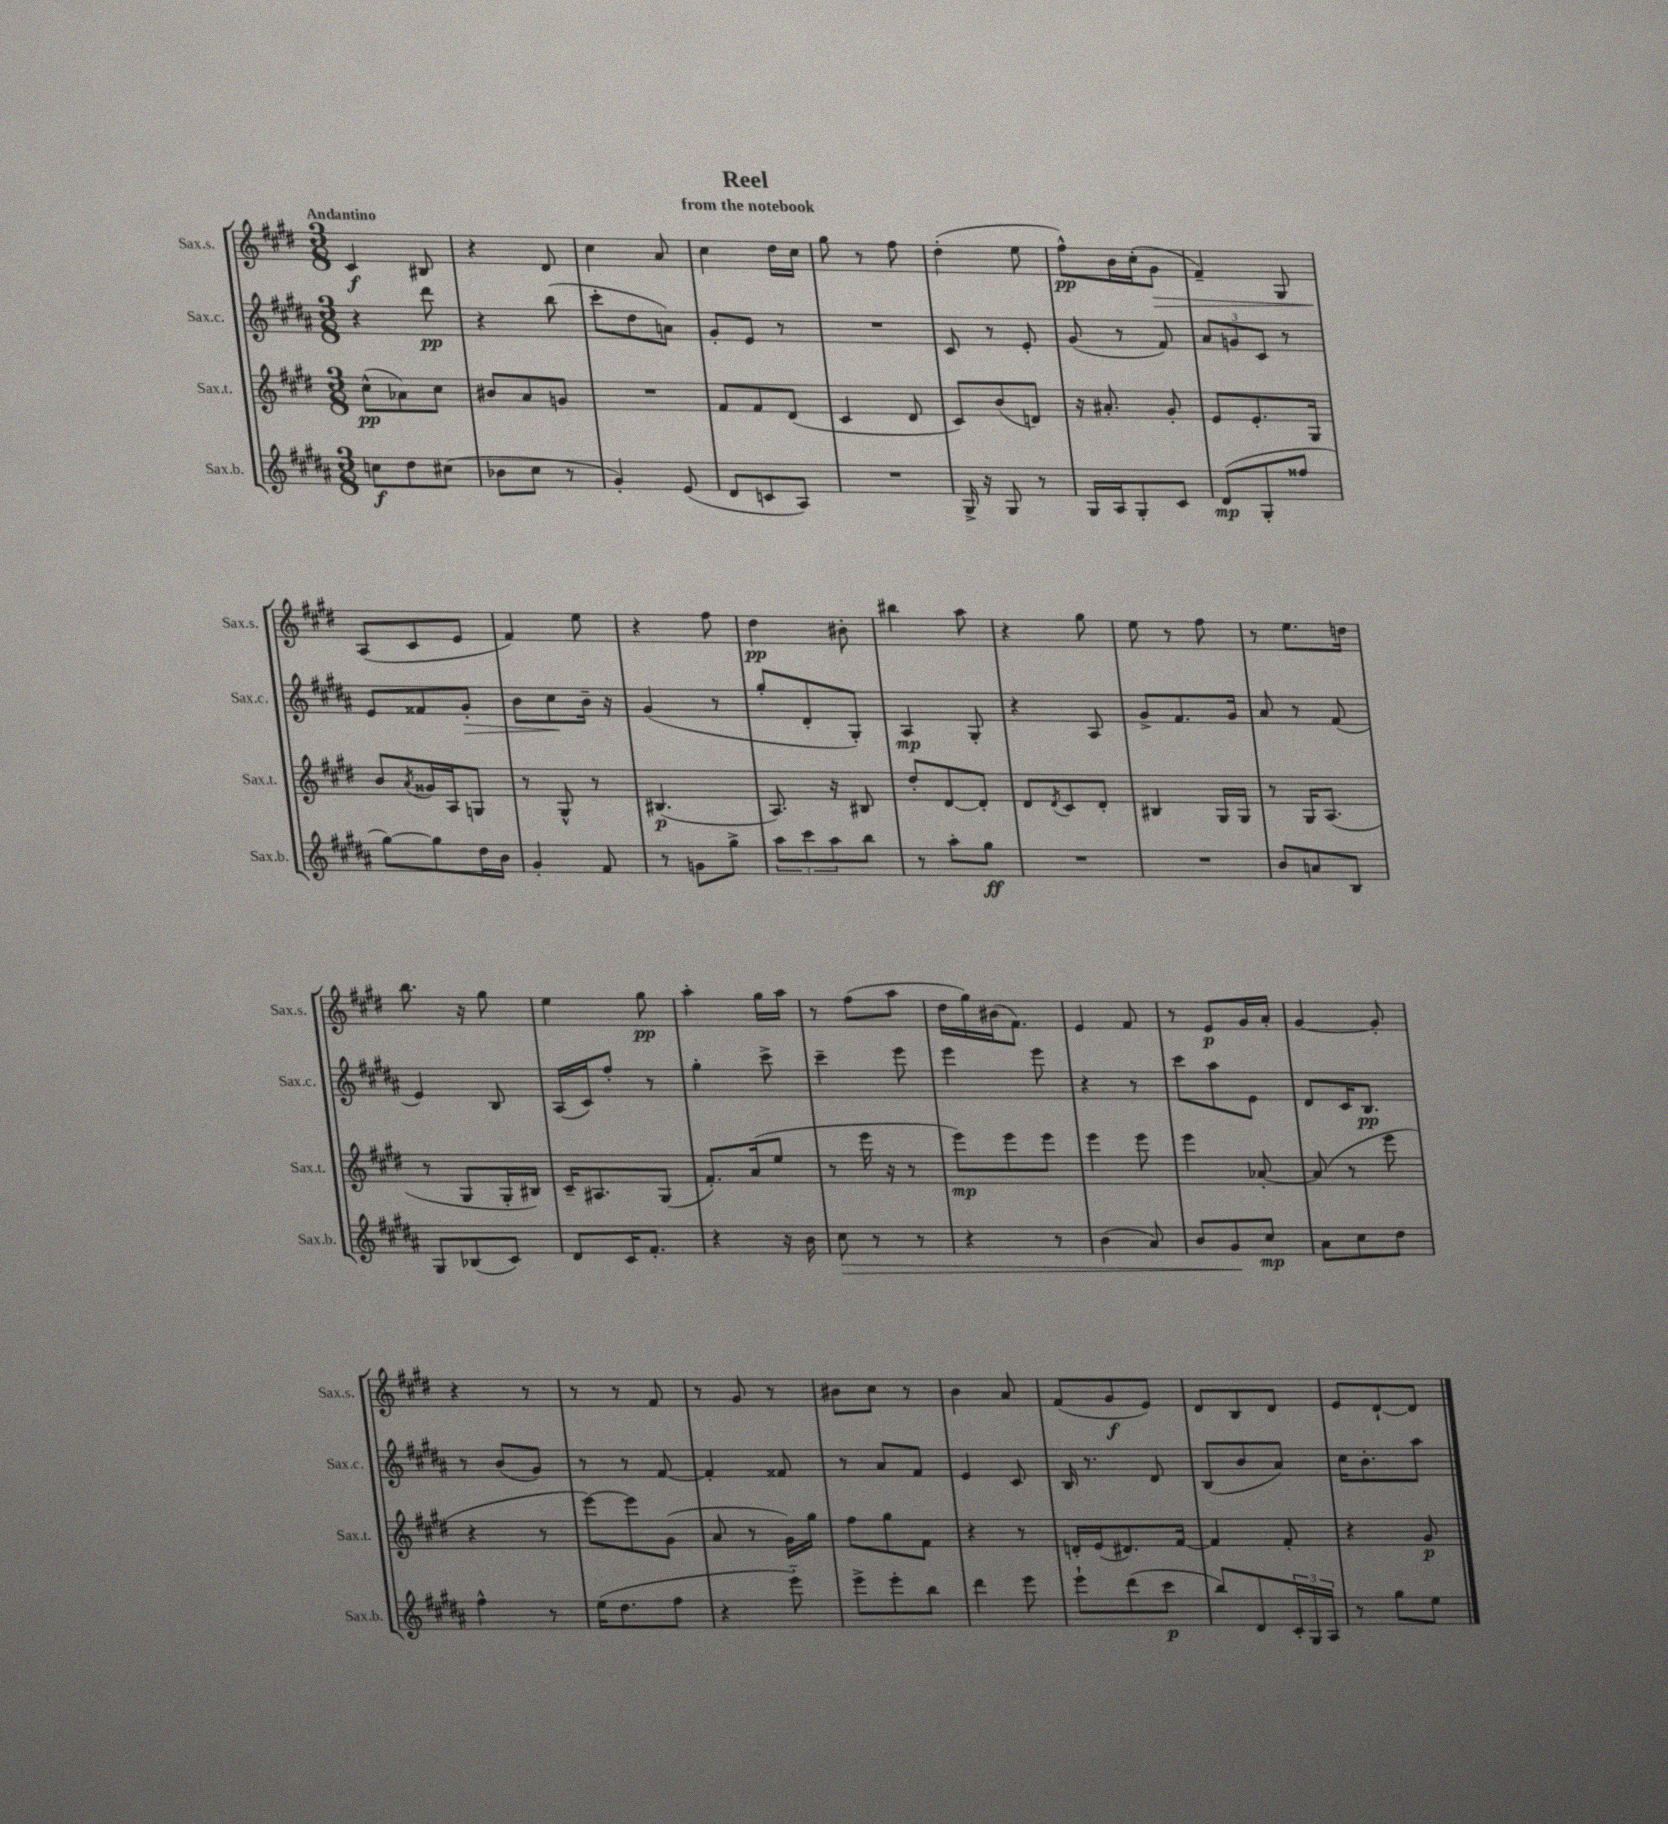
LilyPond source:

\header { title = "Reel" subtitle = "from the notebook" }
<<
\new StaffGroup <<
\new Staff = "s0" \with { instrumentName = "Sax.s." shortInstrumentName = "Sax.s." } {
    \clef treble \key e \major \numericTimeSignature \time 3/8 \tempo "Andantino"
    cis'4\f bis8 |
    r4 dis'8 |
    cis''4 a'8 |
    cis''4 dis''16 cis''16 |
    gis''8 r8 fis''8 |
    dis''4-.( e''8 |
    fis''8-^\pp) b'16 cis''16-.( gis'8\> |
    fis'4--) gis8 |
    a8\!( cis'8 e'8 |
    fis'4) e''8 |
    r4 fis''8 |
    dis''4\pp bis'8-. |
    bis''4 a''8 |
    r4 gis''8 |
    e''8 r8 fis''8 |
    r8 e''8. d''16 |
    b''8. r16 gis''8 |
    e''4 gis''8\pp |
    a''4-. gis''16 a''16 |
    r8 fis''8( a''8 |
    dis''16 gis''16) bis'16( fis'8.) |
    e'4 fis'8 |
    r8 e'8\p gis'16 a'16-. |
    gis'4~ gis'8-. |
    r4 r8 |
    r8 r8 fis'8 |
    r8 gis'8 r8 |
    bis'8 cis''8 r8 |
    b'4 a'8 |
    fis'8( gis'8\f e'8) |
    dis'8 b8 dis'8 |
    e'8 dis'8~-! dis'8 \bar "|." |
}
\new Staff = "s1" \with { instrumentName = "Sax.c." shortInstrumentName = "Sax.c." } {
    \clef treble \key b \major \numericTimeSignature \time 3/8
    r4 dis'''8\pp |
    r4 b''8( |
    cis'''8-. dis''8 a'8) |
    gis'8-. e'8 r8 |
    R4. |
    cis'8 r8 e'8-. |
    gis'8( r8 fis'8) |
    \tuplet 3/2 { ais'8 g'8 cis'8 } r8 |
    e'8 fisis'8 gis'8-.\> |
    b'8 cis''8\! b'16-- r16 |
    gis'4( r8 |
    gis''8-. dis'8-. gis8-.) |
    ais4\mp gis8-. |
    r4 ais8 |
    gis'8-> fis'8. gis'16 |
    ais'8 r8 fis'8( |
    e'4) b8 |
    ais16( cis'16) fis''8-. r8 |
    gis''4-. cis'''8-> |
    cis'''4-- e'''8 |
    e'''4 e'''8 |
    r4 r8 |
    cis'''8 ais''8 e'8 |
    dis'8 cis'16 b8.\pp |
    r8 b'8( gis'8) |
    r8 r8 fis'8~ |
    fis'4-. fisis'8 |
    r8 ais'8 fis'8 |
    e'4 cis'8 |
    b16 r8. dis'8 |
    b8( b'8 ais'8) |
    cis''16 b'8.-. ais''8 \bar "|." |
}
\new Staff = "s2" \with { instrumentName = "Sax.t." shortInstrumentName = "Sax.t." } {
    \clef treble \key e \major \numericTimeSignature \time 3/8
    cis''8-^\pp( aes'8) cis''8 |
    bis'8 a'8 g'8 |
    R4. |
    fis'8 fis'8 dis'8( |
    cis'4 dis'8 |
    cis'8) b'8( d'8) |
    r16 ais'8.-. gis'8-. |
    e'8 e'8.-. gis16 |
    b'8 \acciaccatura { a'8 } gisis'16 a16 g8 |
    r8 gis8-^ r8 |
    bis4.\p( |
    a8.) r16 bis8 |
    dis''8-. dis'8~ dis'8-. |
    dis'8 \acciaccatura { dis'8 } cis'8 dis'8-. |
    bis4 gis16 gis16 |
    r8 gis16 a8.( |
    r8 gis8 gis16-. bis16) |
    cis'16-- ais8. gis8( |
    fis'8.-.) a'16( e''8 |
    r8 e'''16 r16 r8 |
    e'''8\mp) e'''8 e'''8 |
    e'''4 e'''8 |
    e'''4 aes'8~-. |
    aes'8( r8 e'''8 |
    r4 r8 |
    e'''8~) e'''8 gis'8( |
    a'8 r8 gis'16) gis''16 |
    fis''8 gis''8 fis'8 |
    r4 r8 |
    d'16-. e'16( dis'8.) fis'16~ |
    fis'4 fis'8-. |
    r4 gis'8\p \bar "|." |
}
\new Staff = "s3" \with { instrumentName = "Sax.b." shortInstrumentName = "Sax.b." } {
    \clef treble \key b \major \numericTimeSignature \time 3/8
    c''8\f dis''8 cis''8( |
    bes'8 cis''8 r8 |
    gis'4-.) e'8( |
    dis'8 c'8 ais8) |
    R4. |
    gis16-> r16 gis8 r8 |
    gis16 ais16 gis8-. cis'8 |
    dis'8\mp( gis8-. fisis''8 |
    gis''8~) gis''8 dis''16 b'16 |
    gis'4-. fis'8 |
    r8 g'8 gis''8-> |
    \tuplet 3/2 { ais''8 cis'''8 ais''8 } b''8 |
    r8 ais''8-. gis''8\ff |
    R4. |
    R4. |
    b'8 a'8 b8 |
    gis8 bes8( cis'8) |
    dis'8 cis'16 fis'8.-. |
    r4 r16 b'16 |
    cis''8\> r8 r8 |
    r4 r8 |
    b'4( ais'8) |
    b'8 gis'8\! cis''8\mp |
    ais'8 cis''8 dis''8 |
    fis''4-^ r8 |
    e''16( dis''8. fis''8 |
    r4 e'''8-_) |
    e'''8-> e'''8-. b''8 |
    dis'''4 e'''8 |
    e'''8-! dis'''8( cis'''8\p |
    b''8) dis'8 \tuplet 3/2 { cis'16-. gis16 ais16 } |
    r8 gis''8 e''8 \bar "|." |
}
>>
>>
\layout { \context { \Score \remove "Bar_number_engraver" } }
